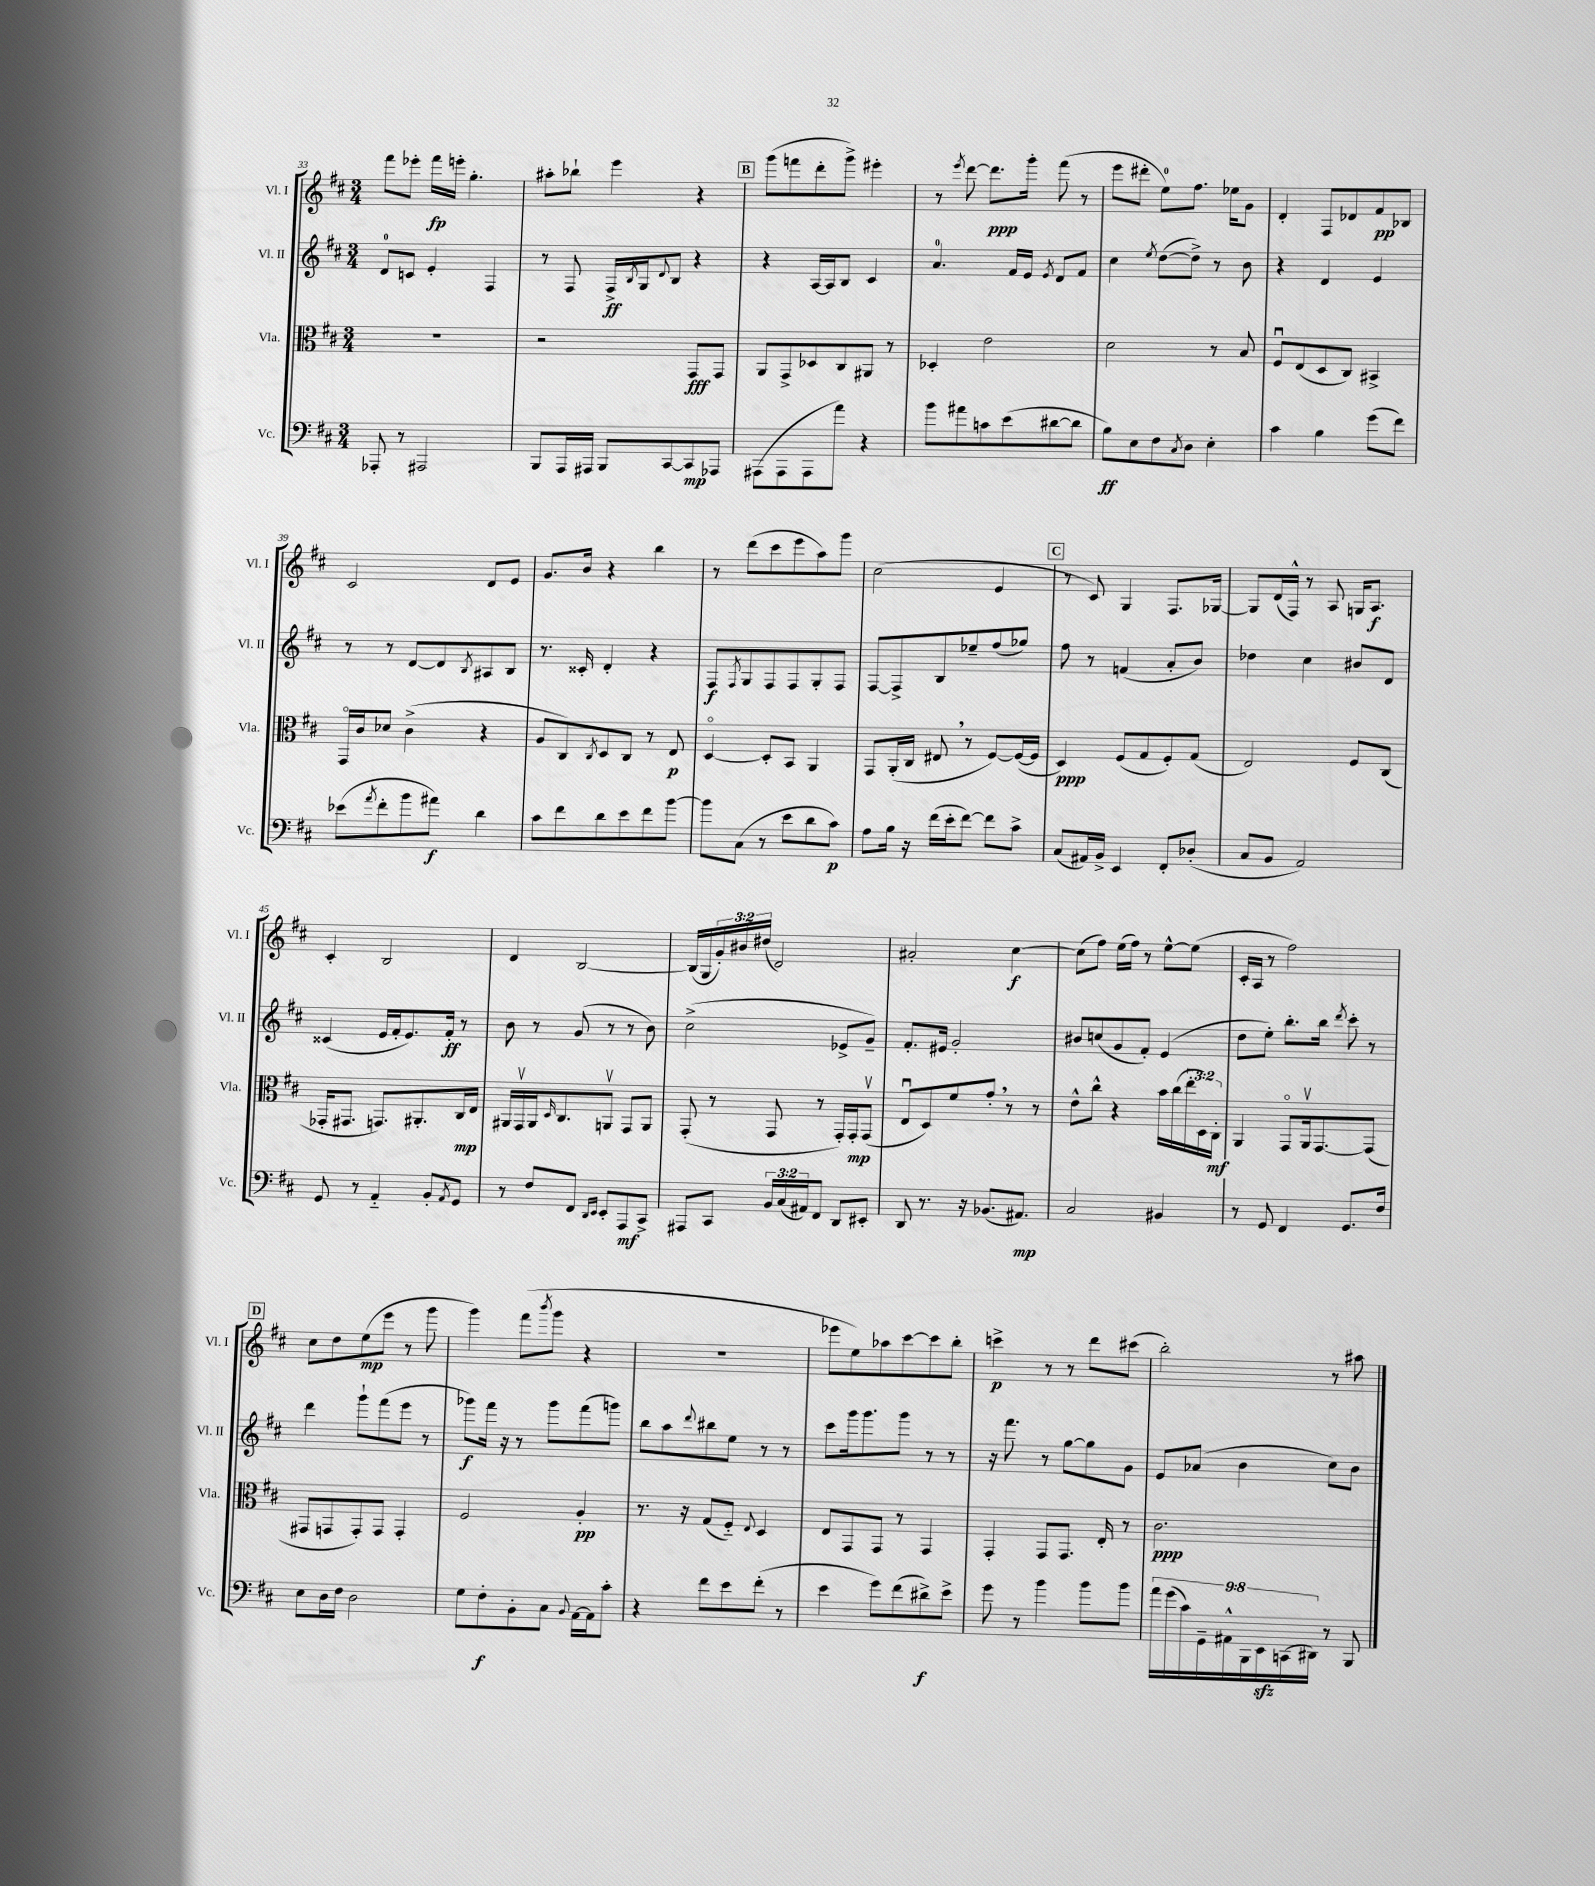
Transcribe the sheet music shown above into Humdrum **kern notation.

**kern	**dynam	**kern	**dynam	**kern	**dynam	**kern	**dynam
*part4	*part4	*part3	*part3	*part2	*part2	*part1	*part1
*staff4	*staff4	*staff3	*staff3	*staff2	*staff2	*staff1	*staff1
*I"Vc.	*	*I"Vla.	*	*I"Vl. II	*	*I"Vl. I	*
*I'Vc.	*	*I'Vla.	*	*I'Vl. II	*	*I'Vl. I	*
*clefF4	*	*clefC3	*	*clefG2	*	*clefG2	*
*k[f#c#]	*	*k[f#c#]	*	*k[f#c#]	*	*k[f#c#]	*
*M3/4	*	*M3/4	*	*M3/4	*	*M3/4	*
=33	=33	=33	=33	=33	=33	=33	=33
8AAA-X'/	.	2.r	.	8d/L	.	8fff#\L	.
8r	.	.	.	8cn/J	.	8eee-X'\J	.
2AAA#X/	.	.	.	4e'/	.	16fff#\LL	fp
.	.	.	.	.	.	16eeen'\JJ	.
.	.	.	.	.	.	4.gg'\	.
.	.	.	.	4F#/	.	.	.
=34	=34	=34	=34	=34	=34	=34	=34
8BBB/L	.	2r	.	8r	.	8aa#X'\L	.
16AAA/L	.	.	.	8F#/	.	8bb-X`\J	.
16AAA#X/JJ	.	.	.	.	.	.	.
8BBB/L	.	.	.	16F#^/LL	ff	4eee\	.
.	.	.	.	8qB/	.	.	.
.	.	.	.	16G/J	.	.	.
.	.	.	.	8qqd/	.	.	.
[8CC#/	.	.	.	8B/J	.	.	.
8CC#/]	mp	8GG/L	fff	4r	.	4r	.
8AAA-X/J	.	8GG/J	.	.	.	.	.
!!LO:REH:place=s1:t=B
=35	=35	=35	=35	=35	=35	=35	=35
(8AAA#X\L	.	8AA/L	.	4r	.	(8ggg\L	.
8AAA#\	.	8GG^/	.	.	.	8fffn\	.
8AAA#\	.	8D-X/	.	[16A/LL	.	8ddd'\	.
.	.	.	.	16A/J]	.	.	.
8a\J)	.	8C#/	.	8B/J	.	8ggg^\J)	.
4r	.	8AA#X/J	.	4c#/	.	4eee#X'\	.
.	.	8r	.	.	.	.	.
=36	=36	=36	=36	=36	=36	=36	=36
8b\L	.	4D-X'/	.	4.a/	.	8r	.
.	.	.	.	.	.	8qeee/	.
8a#X\	.	.	.	.	.	[8ddd\	.
8cn\	.	2e\	.	.	.	8.ddd\L]	ppp
(8e\	.	.	.	16f#/LL	.	.	.
.	.	.	.	16e/JJ	.	16ggg'\Jk	.
.	.	.	.	8qe/	.	.	.
[8d#X\	.	.	.	8d/L	.	(8fff#\	.
8d#\J]	.	.	.	8f#/J	.	8r	.
=37	=37	=37	=37	=37	=37	=37	=37
8B\L)	ff	2d\	.	4cc#\	.	8eee\L	.
8E\	.	.	.	.	.	8ddd#X'\J	.
.	.	.	.	8qee/	.	.	.
8F#\	.	.	.	([8dd\L	.	8ee\L)	.
8qC#/	.	.	.	.	.	.	.
8D\J	.	.	.	8dd^\J])	.	8.ff#\J	.
4E'\	.	8r	.	8r	.	.	.
.	.	.	.	.	.	16ee-X\KL	.
.	.	8B/	.	8b\	.	8g\J	.
=38	=38	=38	=38	=38	=38	=38	=38
4c#\	.	8F#u/L	.	4r	.	4d'/	.
.	.	(8E/	.	.	.	.	.
4B\	.	8D/	.	4d/	.	8F#/L	.
.	.	8C#/J)	.	.	.	8d-X/	.
(8g\L	.	4BB#X^/	.	4e/	.	8f#/	pp
8f#\J)	.	.	.	.	.	8B-X/J	.
!!LO:LB:g=z
=39	=39	=39	=39	=39	=39	=39	=39
(8e-X\L	.	16GG/LL	.	8r	.	2c#/	.
.	.	16c#/J	.	.	.	.	.
8qa/	.	.	.	.	.	.	.
8f#'\	.	8d-X/J	.	8r	.	.	.
8b\	.	(4c#^\	.	[8d/L	.	.	.
8a#X\J)	f	.	.	8d/]	.	.	.
.	.	.	.	8qB/	.	.	.
4d\	.	4r	.	8A#X/	.	8d/L	.
.	.	.	.	8B/J	.	8e/J	.
=40	=40	=40	=40	=40	=40	=40	=40
8c#\L	.	8A/L	.	8.r	.	8.g/L	.
8f#\	.	8C#/)	.	.	.	.	.
.	.	.	.	16c##X'/	.	16b/Jk	.
.	.	8qC#/	.	.	.	.	.
8d\	.	8D/	.	4d'/	.	4r	.
8e\	.	8C#/J	.	.	.	.	.
8f#\	.	8r	.	4r	.	4bb\	.
[8b\J	.	8E/	p	.	.	.	.
=41	=41	=41	=41	=41	=41	=41	=41
8b\L]	.	[4D/	.	8F#/L	f	8r	.
.	.	.	.	8qF#/	.	.	.
(8C#\J	.	.	.	8G/	.	(8ddd\L	.
8r	.	8D'/L]	.	8F#/	.	8ccc#\	.
8e\L	.	8BB/J	.	8F#/	.	8eee\	.
8d\	.	4AA/	.	8G'/	.	8aa\)	.
8c#\J)	p	.	.	8F#/J	.	8ggg\J	.
=42	=42	=42	=42	=42	=42	=42	=42
8A\L	.	8GG/L	.	[8F#/L	.	(2cc#\	.
16B\Jk	.	(16AA'/L	.	8F#^/]	.	.	.
16r	.	16C#/JJ	.	.	.	.	.
(16f#\LL	.	8E#X,/	.	8B/	.	.	.
16e'\J	.	.	.	.	.	.	.
[8f#\J)	.	8r	.	8ee-X~/	.	.	.
8f#\L]	.	[8F#/L)	.	(8ff#/	.	4e/	.
8c#^\J	.	(16F#/L_	.	8gg-X/J)	.	.	.
.	.	16F#/JJ]	.	.	.	.	.
!!LO:REH:place=s1:t=C
=43	=43	=43	=43	=43	=43	=43	=43
(8C#/L	.	4D/)	ppp	8ff#\	.	8r	.
16AA#X/L)	.	.	.	8r	.	8c#/)	.
16BB^/JJ	.	.	.	.	.	.	.
4EE/	.	(8F#/L	.	(4fn/	.	4G/	.
.	.	8G/	.	.	.	.	.
8FF#'/L	.	8F#'/)	.	8a'/L	.	8.F#/L	.
(8D-X'/J	.	(8G/J	.	8b/J)	.	.	.
.	.	.	.	.	.	[16G-X/Jk	.
=44	=44	=44	=44	=44	=44	=44	=44
8C#/L	.	2E/)	.	4dd-X\	.	8G-/L]	.
8BB/J	.	.	.	.	.	(16d/L	.
.	.	.	.	.	.	16F#^^/JJ)	.
2AA/)	.	.	.	4cc#\	.	8r	.
.	.	.	.	.	.	8A/	.
.	.	8F#/L	.	8b#X/L	.	16Gn/KL	.
.	.	.	.	.	.	8.A/J	f
.	.	(8C#/J	.	8d/J	.	.	.
!!LO:LB:g=z
=45	=45	=45	=45	=45	=45	=45	=45
8GG/	.	16GG-X'/KL	.	(4c##X/	.	4c#'/	.
.	.	8.GG#X/J	.	.	.	.	.
8r	.	.	.	.	.	.	.
4AA/	.	8.GGn/L)	.	16e/LL	.	2B/	.
.	.	.	.	16f#'/J	.	.	.
.	.	.	.	8.e/)	.	.	.
.	.	8.AA#X'/	.	.	.	.	.
8BB'/L	.	.	.	.	.	.	.
.	.	.	.	16f#'/Jk	ff	.	.
8qAA/	.	.	.	.	.	.	.
8GG/J	.	16C#/L	mp	8r	.	.	.
.	.	16E/JJ	.	.	.	.	.
=46	=46	=46	=46	=46	=46	=46	=46
8r	.	16AA#X/LL	.	8b\	.	4d/	.
.	.	16GGv/	.	.	.	.	.
8F#/L	.	16AA#/J	.	8r	.	.	.
.	.	16qqD/	.	.	.	.	.
.	.	8.C#/	.	.	.	.	.
8FF#/J	.	.	.	(8g/	.	[2B/	.
16qqDD/LL	.	.	.	.	.	.	.
16qqEE/JJ	.	.	.	.	.	.	.
8EE'/L	.	8AAnv/J	.	8r	.	.	.
8AAA/	mf	8GG/L	.	8r	.	.	.
8CC#^/J	.	8AA/J	.	8b\)	.	.	.
=47	=47	=47	=47	=47	=47	=47	=47
8AAA#X/L	.	(8GG'/	.	(2cc#^\	.	(16B/LL]	.
.	.	.	.	.	.	16G/	.
8CC#/J	.	8r	.	.	.	24g'/)	.
.	.	.	.	.	.	24b#X/	.
.	.	.	.	.	.	(24dd#X/JJ	.
24BB/LL	.	8GG/	.	.	.	2d/)	.
(24C#/	.	.	.	.	.	.	.
24AA#X/J)	.	.	.	.	.	.	.
8FF#/J	.	8r	.	.	.	.	.
8DD/L	.	16GG'/LL)	.	8e-X^/L	.	.	.
.	.	16GG'/J	mp	.	.	.	.
8EE#X'/J	.	(8GGv/J	.	8g~/J)	.	.	.
=48	=48	=48	=48	=48	=48	=48	=48
8DD/	.	8Eu/L	.	8.f#'/L	.	2a#X'/	.
8.r	.	8D/)	.	.	.	.	.
.	.	.	.	16e#X/Jk	.	.	.
.	.	8f#/	.	2g'/	.	.	.
16r	.	.	.	.	.	.	.
(8.BB-X/L	.	8g',/J	.	.	.	.	.
.	.	8r	.	.	.	[4cc#\	f
8.AA#X/J)	mp	.	.	.	.	.	.
.	.	8r	.	.	.	.	.
=49	=49	=49	=49	=49	=49	=49	=49
2C#/	.	8e^^\L	.	8b#X/L	.	(8cc#\L]	.
.	.	8cc#^^\J	.	(8ccn/	.	8ff#\J)	.
.	.	4r	.	8g/	.	(16ee\LL	.
.	.	.	.	.	.	16ff#\JJ)	.
.	.	.	.	8f#'/J)	.	8r	.
4BB#X/	.	16b\LL	.	(4e/	.	[8ee^^\L	.
.	.	(16cc#\	.	.	.	.	.
.	.	24ee'\	.	.	.	(8ee\J]	.
.	.	24D\)	.	.	.	.	.
.	.	24C#'\JJ	mf	.	.	.	.
=50	=50	=50	=50	=50	=50	=50	=50
8r	.	4AA/	.	8dd\L	.	16c#'/LL	.
.	.	.	.	.	.	16A/JJ	.
8GG/	.	.	.	8ee'\J)	.	8r	.
4FF#/	.	8GG/L	.	8.bb'\L	.	2ff#\)	.
.	.	16AAv/k	.	.	.	.	.
.	.	[8.GG/	.	16bb\Jk	.	.	.
.	.	.	.	8qddd/	.	.	.
8.GG/L	.	.	.	8ccc#'\	.	.	.
.	.	(8GG/J]	.	8r	.	.	.
16F#/Jk	.	.	.	.	.	.	.
!!LO:LB:g=z
!!LO:REH:place=s1:t=D
=51	=51	=51	=51	=51	=51	=51	=51
8E\L	.	8GG#X/L	.	4ddd\	.	8cc#\L	.
16D\L	.	8GGn/	.	.	.	8dd\	.
16F#\JJ	.	.	.	.	.	.	.
2D\	.	8GG'/)	.	8ggg`\L	.	(8ee\	mp
.	.	8GG/J	.	(8fff#\	.	8eee\J	.
.	.	4GG'/	.	8eee\J	.	8r	.
.	.	.	.	8r	.	8ggg\	.
=52	=52	=52	=52	=52	=52	=52	=52
8G\L	.	2F#/	.	8ggg-X\L)	f	4ggg\)	.
8F#'\	f	.	.	16fff#\Jk	.	.	.
.	.	.	.	16r	.	.	.
8BB'\	.	.	.	8r	.	(8fff#\L	.
.	.	.	.	.	.	8qbbb/	.
8C#\J	.	.	.	8ggg-\L	.	8ggg\J	.
8qqBB/	.	.	.	.	.	.	.
[16AA\LL	.	4A'/	pp	(8fff#\	.	4r	.
16AA\J]	.	.	.	.	.	.	.
8c#'\J	.	.	.	8gggn\J)	.	.	.
=53	=53	=53	=53	=53	=53	=53	=53
4r	.	8.r	.	8bb\L	.	2.r	.
.	.	.	.	8aa\	.	.	.
.	.	16r	.	.	.	.	.
.	.	.	.	8qqddd/	.	.	.
8f#\L	.	(8G/L	.	8bb#X\	.	.	.
8e\	.	8F#/J)	.	8ee\J	.	.	.
.	.	8qqE/	.	.	.	.	.
(8f#'\J	.	4D/	.	8r	.	.	.
8r	.	.	.	8r	.	.	.
=54	=54	=54	=54	=54	=54	=54	=54
4e\	.	8E/L	.	8ccc#\L	.	8eee-X\L	.
.	.	8GG/	.	16ggg\k	.	8ee\)	.
.	.	.	.	8.ggg\	.	.	.
8g\L)	.	8GG/J	.	.	.	8aa-X\	.
(8f#\	.	8r	.	8ggg\J	.	[8ccc#\	.
8d#X^\)	f	4GG/	.	8r	.	8ccc#\]	.
8e^\J	.	.	.	8r	.	8bb'\J	.
=55	=55	=55	=55	=55	=55	=55	=55
8g\	.	4GG'/	.	16r	.	4cccn^\	p
.	.	.	.	8.fff#\	.	.	.
8r	.	.	.	.	.	.	.
4b\	.	8GG/L	.	8r	.	8r	.
.	.	8.GG/J	.	[8gg\L	.	8r	.
8b\L	.	.	.	8gg\]	.	8ddd\L	.
.	.	16E'/	.	.	.	.	.
8b\J	.	8r	.	8g\J	.	(8ccc#X\J	.
=56	=56	=56	=56	=56	=56	=56	=56
18a\LL	.	2.c#\	ppp	8e/L	.	2bb'\)	.
(18g\	.	.	.	.	.	.	.
18c#\)	.	.	.	.	.	.	.
.	.	.	.	(8a-X/J	.	.	.
18GG~\	.	.	.	.	.	.	.
18AA#X^^\	.	.	.	.	.	.	.
.	.	.	.	4b\	.	.	.
18BBB\	.	.	.	.	.	.	.
18EEzz\	.	.	.	.	.	.	.
(18CCn\	.	.	.	.	.	.	.
18DD#X\JJ)	.	.	.	.	.	.	.
8r	.	.	.	8cc#\L)	.	8r	.
8BBB/	.	.	.	8b\J	.	8aa#X\	.
==	==	==	==	==	==	==	==
*-	*-	*-	*-	*-	*-	*-	*-
